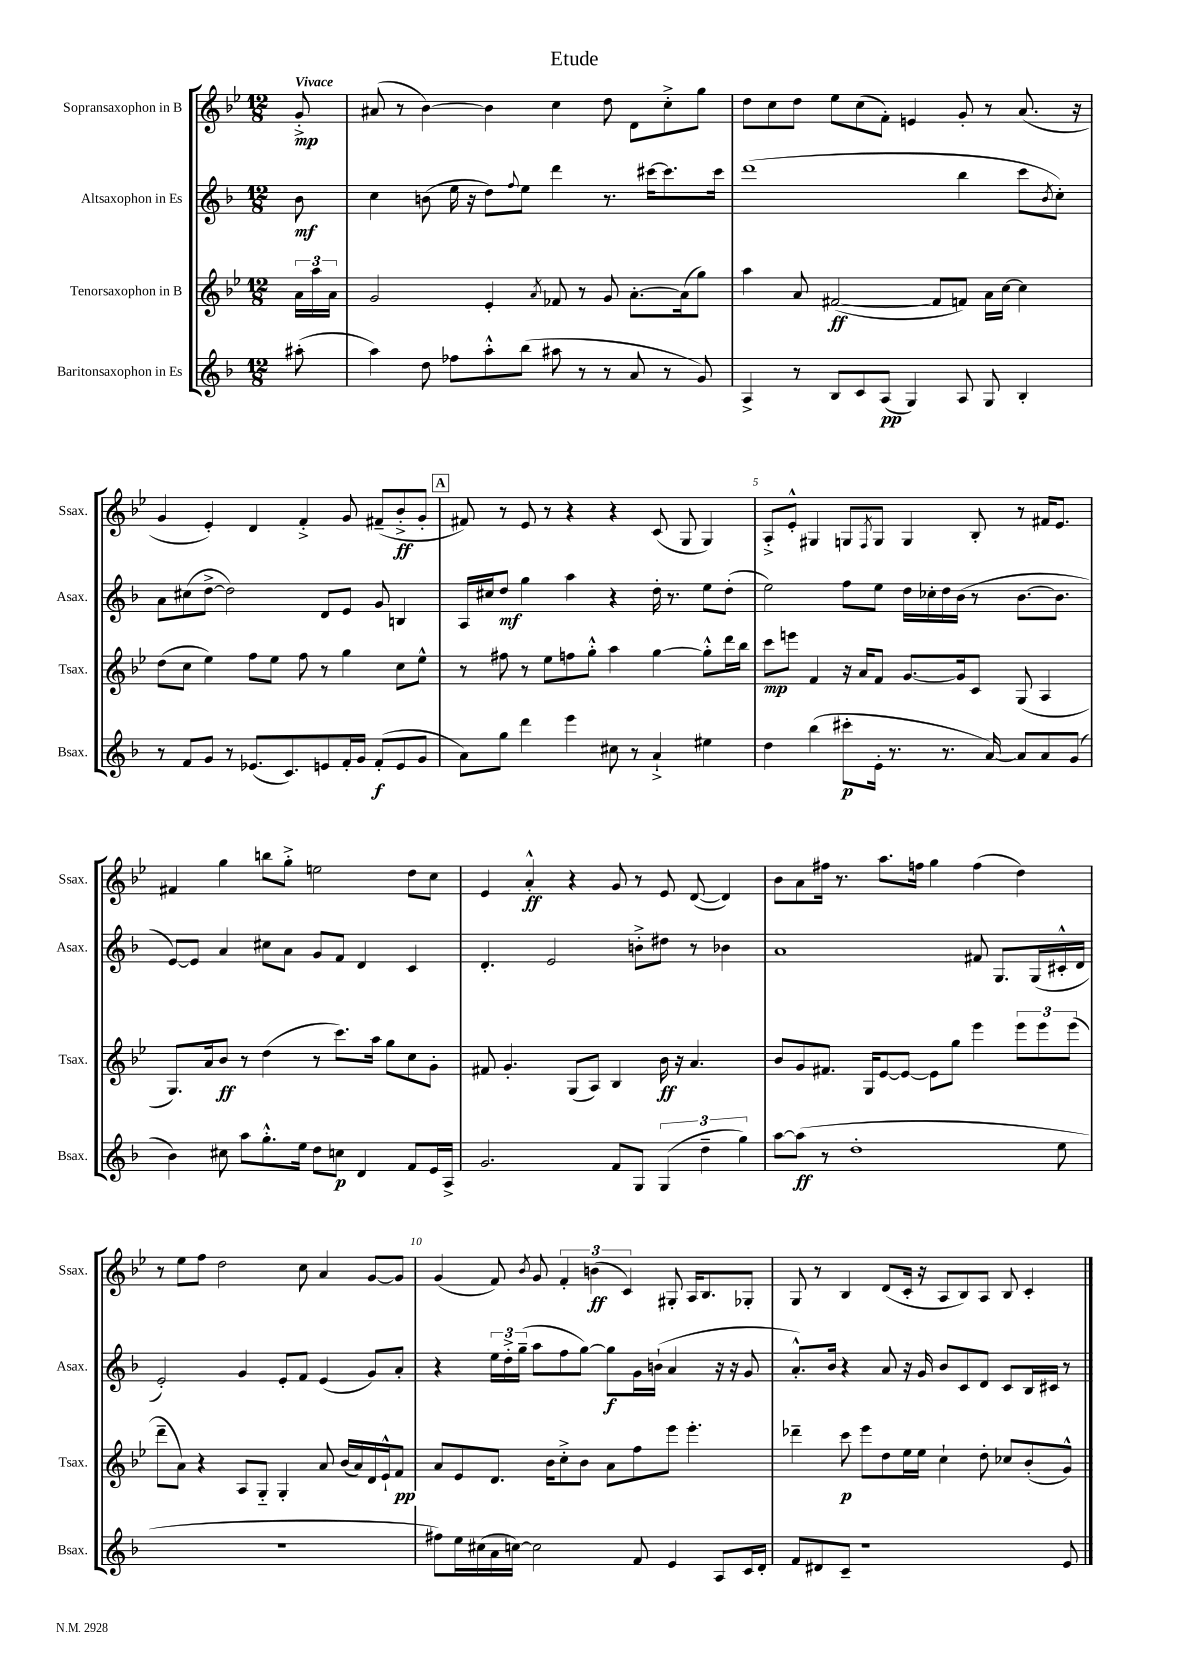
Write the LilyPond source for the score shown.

\header { title = "Etude" }
<<
\new StaffGroup <<
\new Staff = "s0" \with { instrumentName = "Sopransaxophon in B" shortInstrumentName = "Ssax." } {
    \clef treble \key bes \major \numericTimeSignature \time 12/8 \partial 8 \tempo "Vivace"
    g'8-.->\mp |
    ais'8( r8 bes'4~) bes'4 c''4 d''8 d'8 c''8-.-> g''8 |
    d''8 c''8 d''8 ees''8 c''8( f'8-.) e'4 g'8-. r8 a'8.( r16 |
    g'4 ees'4-.) d'4 f'4-.-> g'8 fis'8--( bes'8-.->\ff g'8-. |
    \mark \markup { \box "A" } fis'8) r8 ees'8 r8 r4 r4 c'8( g8 g4) |
    a8-.-> ees'8-.-^ gis4 g8 \acciaccatura { f8 } g8 g4 bes8-. r8 fis'16 ees'8. |
    fis'4 g''4 b''8 g''8-.-> e''2 d''8 c''8 |
    ees'4 a'4-.-^\ff r4 g'8 r8 ees'8 d'8~( d'4) |
    bes'8 a'8 fis''16 r8. a''8. f''16 g''4 f''4( d''4) |
    r8 ees''8 f''8 d''2 c''8 a'4 g'8~ g'8 |
    g'4( f'8) \acciaccatura { bes'8 } g'8 \tuplet 3/2 { f'4-. b'4\ff( c'4) } gis8-. a16 bes8. ges8-. |
    g8 r8 bes4 d'8( c'16-. r16 a8 bes8) a8 bes8 c'4-. \bar "|." |
}
\new Staff = "s1" \with { instrumentName = "Altsaxophon in Es" shortInstrumentName = "Asax." } {
    \clef treble \key f \major \numericTimeSignature \time 12/8 \partial 8
    bes'8\mf |
    c''4 b'8( e''16 r16 d''8) \appoggiatura { f''8 } e''8 d'''4 r8. cis'''16~ cis'''8. cis'''16 |
    d'''1( bes''4 c'''8 \acciaccatura { bes'8 } c''8-.) |
    a'8 cis''8( d''8~-> d''2) d'8 e'8 g'8 b4 |
    \mark \markup { \box "A" } a16 cis''16 d''8\mf g''4 a''4 r4 d''16-. r8. e''8 d''8-.( |
    e''2) f''8 e''8 d''16 ces''16-. d''16 bes'16( r8 bes'8.~ bes'8. |
    e'8~) e'8 a'4 cis''8 a'8 g'8 f'8 d'4 c'4 |
    d'4.-. e'2 b'8-.-> dis''8 r8 bes'4 |
    a'1 fis'8 g8. g16( cis'16-.-^ d'16 |
    e'2-.) g'4 e'8-. f'8 e'4( g'8) a'8-. |
    r4 \tuplet 3/2 { e''16 d''16-.-> g''16--( } a''8 f''8 g''8~) g''8\f g'16 b'16-!( a'4 r16 r16 g'8 |
    a'8.-.-^) bes'16 r4 a'8 r16 g'16 bes'8 c'8 d'8 c'8 bes16 cis'16 r8 \bar "|." |
}
\new Staff = "s2" \with { instrumentName = "Tenorsaxophon in B" shortInstrumentName = "Tsax." } {
    \clef treble \key bes \major \numericTimeSignature \time 12/8 \partial 8
    \tuplet 3/2 { a'16 a''16 a'16 } |
    g'2 ees'4-. \acciaccatura { a'8 } fes'8 r8 g'8 a'8.~-. a'16( g''8) |
    a''4 a'8 fis'2~\ff( fis'8 f'8) a'16 c''16~ c''4 |
    d''8( c''8 ees''4) f''8 ees''8 f''8 r8 g''4 c''8 ees''8-^ |
    \mark \markup { \box "A" } r8 fis''8 r8 ees''8 f''8 g''8-.-^ a''4 g''4~ g''8-.-^ d'''16 bes''16 |
    c'''8\mp e'''8 f'4 r16 a'16 f'8 g'8.~ g'16 c'8 g8( a4 |
    g8.) a'16 bes'8\ff r8 d''4( r8 c'''8.) a''16 g''8 c''8 g'8-. |
    fis'8 g'4.-. g8( a8) bes4 bes'16\ff r16 a'4. |
    bes'8 g'8 fis'8. g16 ees'8~ ees'8~ ees'8 g''8 ees'''4 \tuplet 3/2 { ees'''8 ees'''8 ees'''8( } |
    d'''8-- a'8) r4 a8 g8-_ g4-. a'8 bes'16( a'16) d'16 ees'16-!-^ f'8\pp |
    a'8 ees'8 d'8. bes'16 c''8-.-> bes'8 a'8 f''8 ees'''8 ees'''4.-. |
    des'''4-- c'''8\p ees'''8 d''8 ees''16 ees''16 c''4-! d''8-. ces''8 bes'8-.( g'8-^) \bar "|." |
}
\new Staff = "s3" \with { instrumentName = "Baritonsaxophon in Es" shortInstrumentName = "Bsax." } {
    \clef treble \key f \major \numericTimeSignature \time 12/8 \partial 8
    ais''8-.( |
    a''4) d''8 fes''8 a''8-.-^ bes''8( ais''8 r8 r8 a'8 r8 g'8) |
    a4-> r8 bes8 c'8 a8\pp( g4) a8 g8 bes4-. |
    r8 f'8 g'8 r8 ees'8.( c'8.) e'8 f'16-. g'16 f'8-.\f( e'8 g'8 |
    \mark \markup { \box "A" } a'8) g''8 d'''4 e'''4 cis''8 r8 a'4-!-> eis''4 |
    d''4 bes''4( cis'''8-.\p e'16-. r8. r8. a'16~) a'8 a'8 g'8( |
    bes'4) cis''8 a''8 g''8.-.-^ e''16 d''8 c''8\p d'4 f'8 e'16 a16-> |
    g'2. f'8 g8 \tuplet 3/2 { g4( d''4-- g''4) } |
    a''8~ a''8\ff( r8 d''1-. e''8 |
    R1. |
    fis''8) e''16 cis''16( a'16 c''16~) c''2 f'8 e'4 a8 c'16 d'16-. |
    f'8 dis'8 c'8-- r1 e'8 \bar "|." |
}
>>
>>
\layout { \context { \Score \override BarNumber.break-visibility = ##(#f #t #t) barNumberVisibility = #(every-nth-bar-number-visible 5) } }
